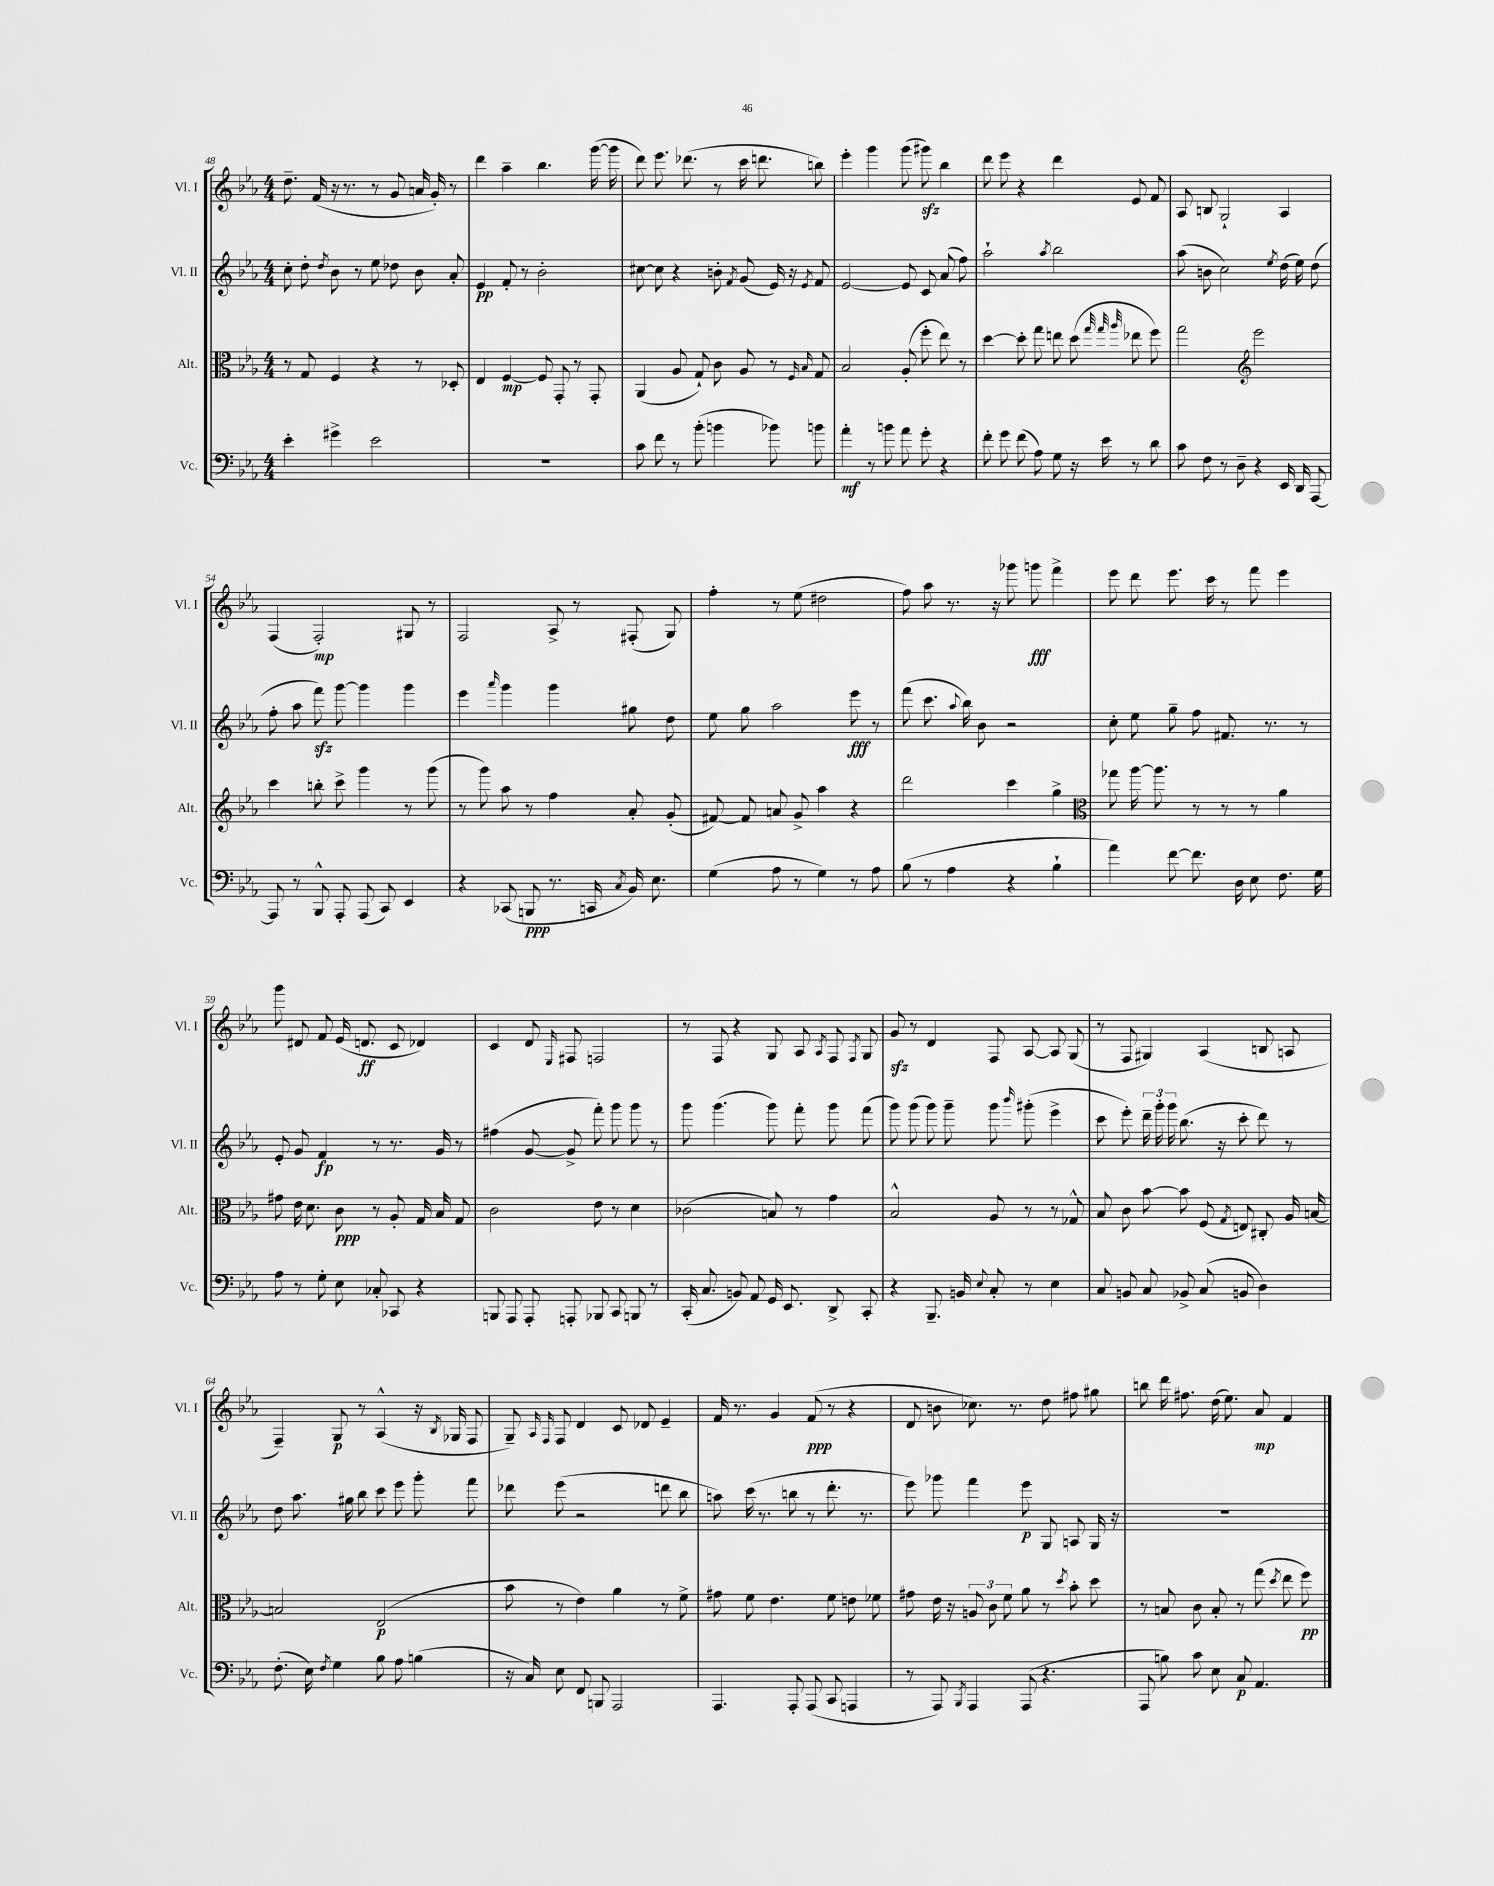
<<
\new StaffGroup <<
\new Staff = "s0" \with { instrumentName = "Vl. I" shortInstrumentName = "Vl. I" } {
    \clef treble \key ees \major \numericTimeSignature \time 4/4
    \autoBeamOff d''8.-- f'16( r16 r8. r8 g'8 a'16 g'16-.) r8 |
    d'''4 aes''4-- bes''4. g'''16~( g'''16 |
    d'''8) ees'''8. des'''8.( r8 c'''16 d'''8. b''8) |
    ees'''4-. g'''4 g'''8( gis'''8\sfz) bes''4 |
    d'''8 ees'''8 r4 d'''4 ees'8 f'8 |
    aes8 b8 g2-! aes4 |
    f4( f2-.\mp) gis8 r8 |
    f2 aes8-> r8 fis8-.( g8) |
    f''4-. r8 ees''8( dis''2 |
    f''8) aes''8 r8. r16 ges'''8 g'''8\fff f'''4-> |
    ees'''8 d'''8 ees'''8. c'''16 r8 f'''8 ees'''4 |
    g'''8 dis'8 f'8 ees'16( d'8.\ff c'8 des'4) |
    c'4 d'8 \grace { ees16 } fis8 f2 |
    r8 f8 r4 g8 aes8 \acciaccatura { aes8 } f8 \acciaccatura { f8 } g8 |
    g'8\sfz r8 d'4 f8 aes8~ aes8 g8( |
    r8 f8 gis4) aes4( b8 a8 |
    f4--) g8\p r8 aes4-^( r16 \acciaccatura { bes8 } ges16 f8 |
    g8--) \grace { aes16 f16 } f8 d'4 c'8 des'8 ees'4-- |
    f'16 r8. g'4 f'8\ppp( r8 r4 |
    d'8 b'8 ces''8.) r8. d''8 fis''8 gis''8 |
    b''8 d'''16 fis''8. d''16( ees''8.) aes'8\mp f'4 \bar "|." |
}
\new Staff = "s1" \with { instrumentName = "Vl. II" shortInstrumentName = "Vl. II" } {
    \clef treble \key ees \major \numericTimeSignature \time 4/4
    \autoBeamOff c''8-. d''8-. \acciaccatura { d''8 } bes'8 r8 ees''8 des''8 bes'8 aes'8-. |
    ees'4\pp f'8-. r8 bes'2-. |
    cis''8~ cis''8 r4 b'8-. \acciaccatura { f'8 } g'8( ees'16) r16 \acciaccatura { ees'8 } f'8 |
    ees'2~ ees'8 c'8 aes'8( f''8) |
    aes''2-! \acciaccatura { aes''8 } bes''2 |
    aes''8( b'8 c''2) \acciaccatura { ees''8 } d''16( ees''16) d''8( |
    f''8-. aes''8 f'''8\sfz) g'''8~ g'''4 g'''4 |
    ees'''4 \grace { aes'''16 } g'''4 g'''4 gis''8 d''8 |
    ees''8 g''8 aes''2 ees'''8\fff r8 |
    f'''8( c'''8. \appoggiatura { aes''8 } bes''16) bes'8 r2 |
    c''8-. ees''8 g''8-- f''8 fis'8. r8. r8 |
    ees'8-. g'8 f'4\fp r8 r8. g'16 r8 |
    fis''4( g'8~ g'8-> f'''8-.) g'''8 g'''8 r8 |
    g'''8 g'''4.( g'''8) f'''8-. g'''8 f'''8( |
    g'''8) g'''8( g'''8) g'''8-- g'''8 \grace { bes'''16 } gis'''8-.( ees'''4-> |
    c'''8 ees'''8-.) \tuplet 3/2 { d'''16-- g'''16-. g'''16 } bes''8.( r16 c'''8-. d'''8) r8 |
    d''8 aes''8. gis''16 bes''8 c'''8 ees'''8 g'''8-. f'''8 |
    des'''8 ees'''8( r2 d'''8 bes''8 |
    a''8) c'''16( r8. b''8 r8 d'''8.-. r8. |
    ees'''8) ges'''8 f'''4 ees'''8\p g8 a8 g16 r16 |
    R1 \bar "|." |
}
\new Staff = "s2" \with { instrumentName = "Alt." shortInstrumentName = "Alt." } {
    \clef alto \key ees \major \numericTimeSignature \time 4/4
    \autoBeamOff r8 g8 f4 r4 r8 des8-. |
    ees4 f4~\mp f8 g,8-. r8 g,8-. |
    aes,4( aes8 g8-!) c'8 aes8 r8 \grace { f16 bes16 } g8 |
    bes2 aes8-.( f''8-. ees''8) r8 |
    d''4~ d''8-. g''8 e''8 d''8( \grace { g''32 g''32 aes''32 } ees''8 f''8) |
    g''2 \clef treble ees'''2 |
    c'''4 b''8-. c'''8-> g'''4 r8 g'''8( |
    r8 g'''8) aes''8 r8 f''4 aes'8-. g'8-.( |
    fis'8~) fis'8 a'8 g'8-> aes''4 r4 |
    d'''2 c'''4 g''4-> |
    \clef alto ges''8 aes''16~ aes''8. r8 r8 r8 aes'4 |
    gis'8 ees'16 d'8. c'8\ppp r8 aes8-. g16 bes16 g8 |
    c'2 ees'8 r8 d'4 |
    ces'2( b8) r8 g'4 |
    bes2-^ aes8 r8 r8 ges8-^ |
    bes8 c'8 bes'8~ bes'8 f8( \acciaccatura { g8 } e8) cis8-. aes16 b16~ |
    b2 ees2\p( |
    bes'8 r8 ees'4) aes'4 r8 f'8-> |
    gis'8 f'8 ees'4. f'8 e'8 fes'8 |
    gis'8 ees'16 r16 \tuplet 3/2 { a8 c'8 f'8 } aes'8 r8 \acciaccatura { d''8 } bes'8-. d''8 |
    r8 b8 c'8 b8-. r8 g''8( \acciaccatura { d''8 } ees''8 f''8\pp) \bar "|." |
}
\new Staff = "s3" \with { instrumentName = "Vc." shortInstrumentName = "Vc." } {
    \clef bass \key ees \major \numericTimeSignature \time 4/4
    \autoBeamOff ees'4-. gis'4-> ees'2 |
    R1 |
    c'8 f'8 r8 bes'8-.( b'4 bes'8) b'8 |
    aes'4-.\mf r8 b'8 aes'8 g'8-. r4 |
    f'8-. g'8 f'8( aes8) g8 r16 ees'16 r8 d'8 |
    c'8 f8 r8 d8-- r4 ees,16 d,16 aes,,8~ |
    aes,,8 r8 bes,,8-^ aes,,8-. aes,,8( c,8) ees,4 |
    r4 ces,8( b,,8\ppp r8. c,16 \acciaccatura { c8 } bes,16) ees8. |
    g4( aes8 r8 g4) r8 aes8 |
    bes8( r8 aes4 r4 bes4-! |
    aes'4) f'8~ f'8. d16 ees8 f8. g16 |
    aes8 r8 g8-. ees8 ces8-. ces,8 r4 |
    b,,8 aes,,8 aes,,8-. a,,8-. bes,,8 c,8 b,,8 r8 |
    c,16-.( c8. b,8) aes,8 g,16 ees,8. d,8-> c,8-. |
    r4 bes,,8.-- b,16 \appoggiatura { ees8 } c8-. r8 ees4 |
    c8 b,8 c8 bes,8-> c8( b,8 d4) |
    f8.-.( ees16) \acciaccatura { f8 } g4 bes8 aes8 b4( |
    r16 c16) ees8 f,8 b,,8 aes,,2 |
    aes,,4. aes,,8-. aes,,8( c,8 a,,4 |
    r8 aes,,8) \acciaccatura { bes,,8 } aes,,4 aes,,8( r4. |
    aes,,8 b8) c'8 ees8 c8\p aes,4. \bar "|." |
}
>>
>>
\layout { \context { \Score currentBarNumber = #48 } }
